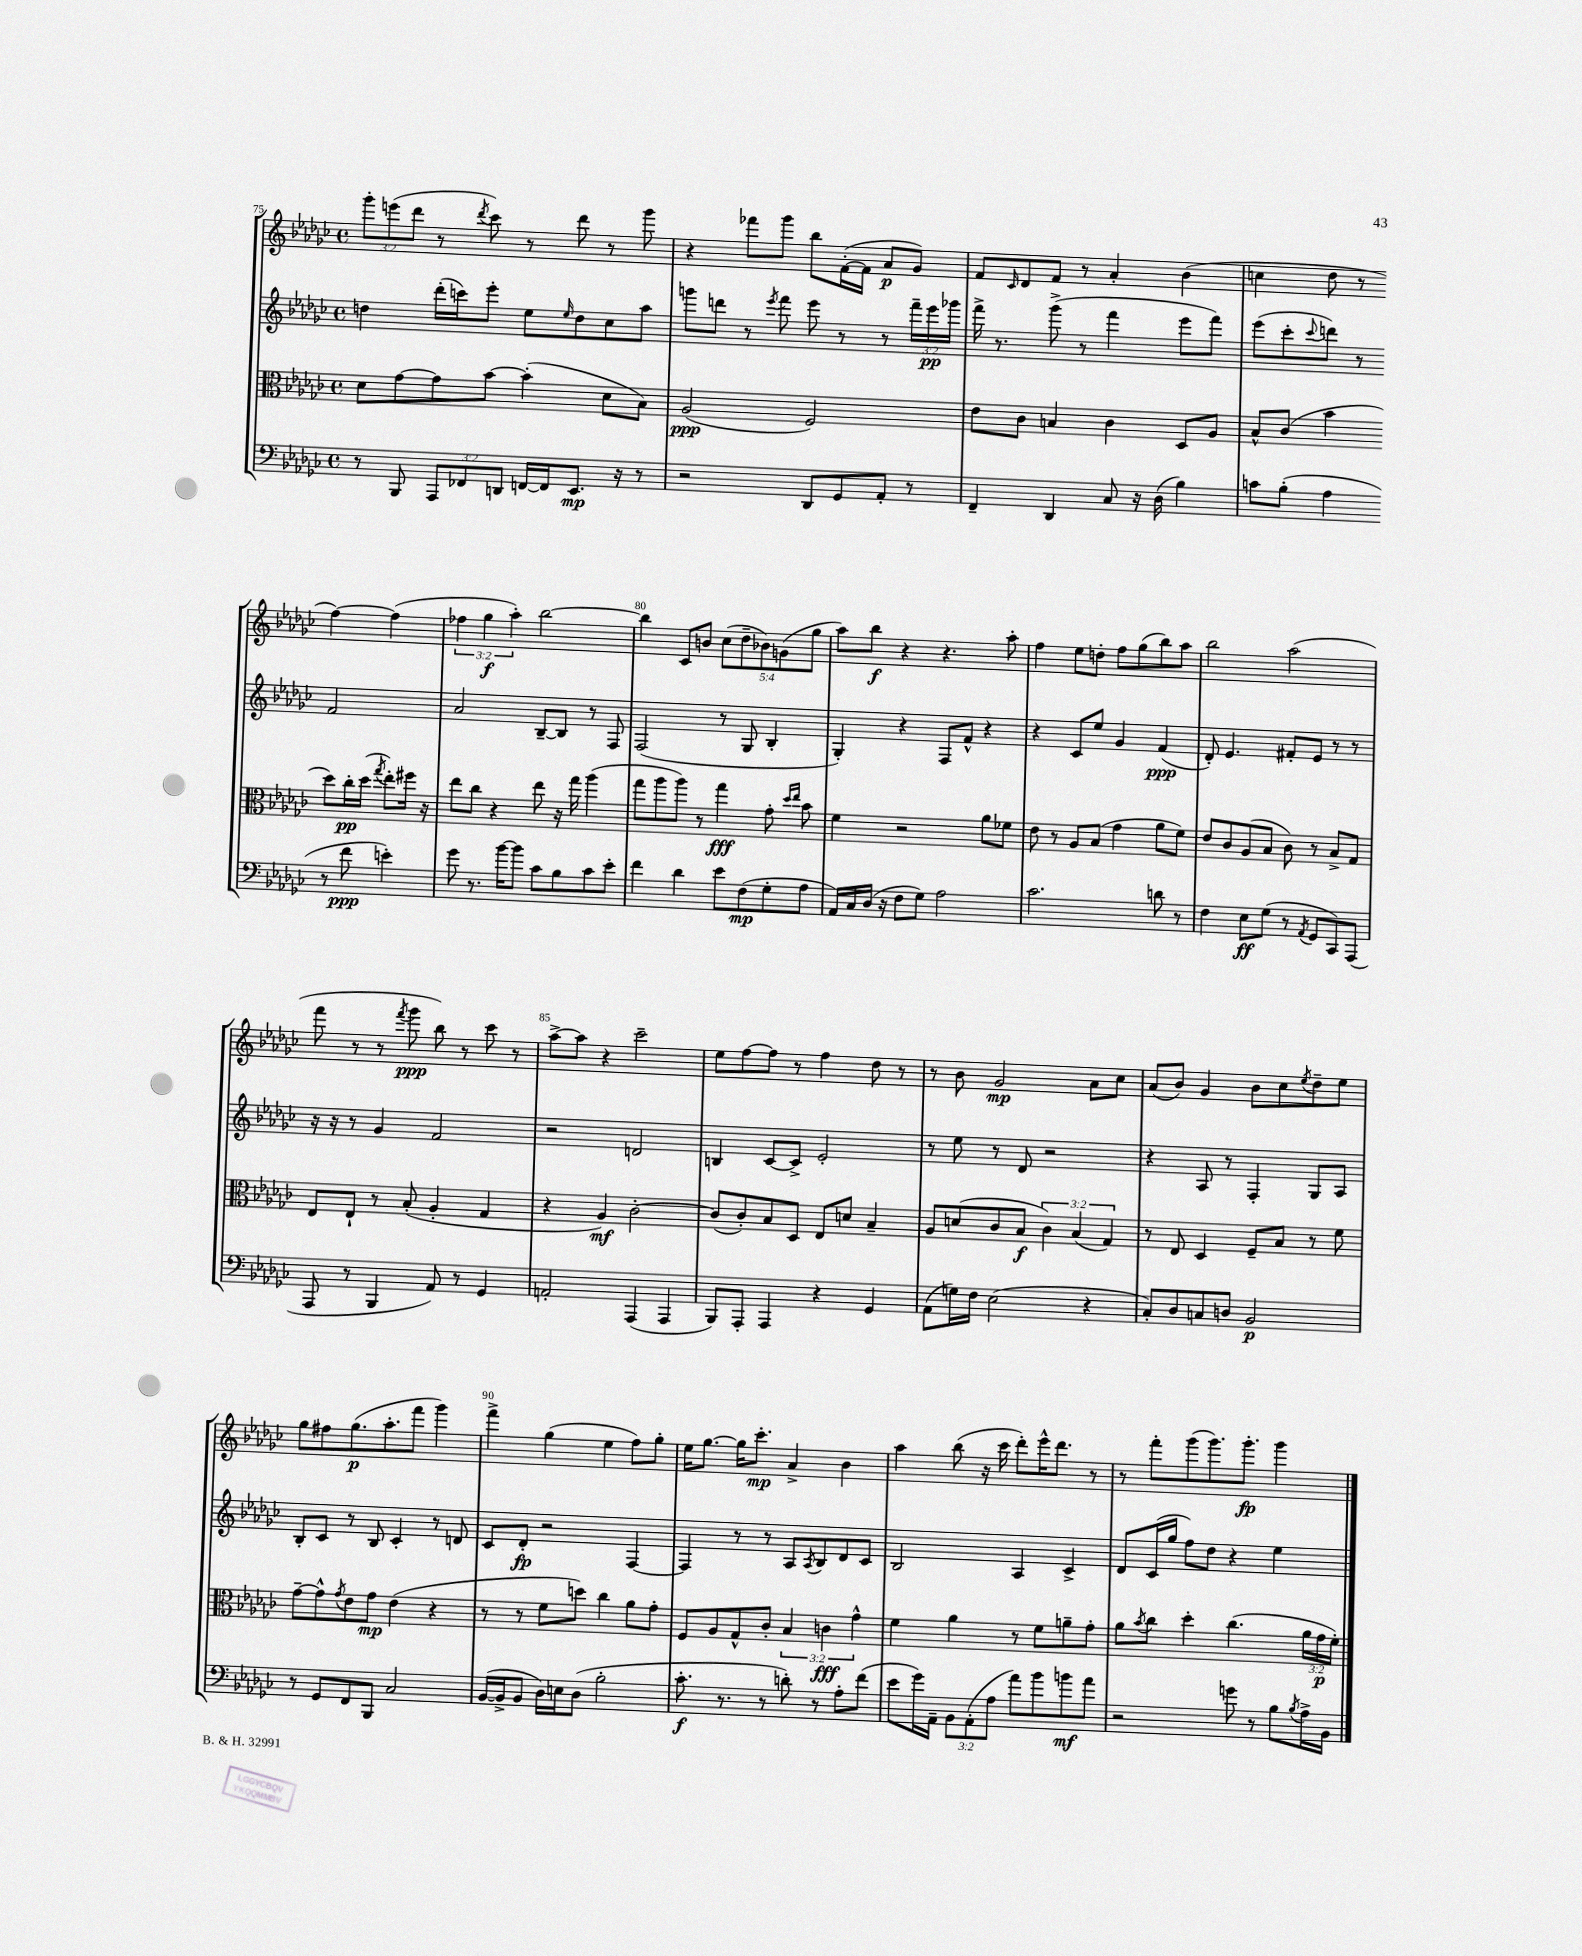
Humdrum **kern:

**kern	**kern	**kern	**kern
*staff4	*staff3	*staff2	*staff1
*clefF4	*clefC3	*clefG2	*clefG2
*k[b-e-a-d-g-c-]	*k[b-e-a-d-g-c-]	*k[b-e-a-d-g-c-]	*k[b-e-a-d-g-c-]
*M4/4	*M4/4	*M4/4	*M4/4
*met(c)	*met(c)	*met(c)	*met(c)
8r	8d-\L	4dd\	12ggg-'\L
.	.	.	(12eee\
8BBB-/	[8g-\	.	.
.	.	.	12ddd-\J
12AAA-/L	8g-\]	(16ddd-'\LL	8r
.	.	16ccc\J)	.
12FF-/	.	.	.
.	.	.	8qddd-/
.	[8b-\J	8eee-'\J	8ccc-\)
12DD/J	.	.	.
[16FF/LL	(4b-'\]	8ee-\L	8r
16FF/]J	.	.	.
.	.	16qqee-/	.
8.EE-/J	.	8dd\	8ddd-\
.	8d-\L	8cc-\	8r
16r	.	.	.
8r	8B-\J)	8aa-\J	8ggg-\
=	=	=	=
2r	(2A-/	8ggg\L	4r
.	.	8ddd\J	.
.	.	8r	8fff-\L
.	.	8qeee-/	.
.	.	8fff\	8ggg-\J
8DD-/L	2F/)	8eee-\	8bb-\L
8GG-/	.	8r	([16f'\L
.	.	.	16f\]JJ
8AA-'/J	.	8r	8a-/L
8r	.	24fff~\LL	8g-/J)
.	.	24eee-\	.
.	.	24ggg-\JJ	.
=	=	=	=
4FF~/	8e-\L	16fff^\	8f/L
.	.	8.r	.
.	.	.	16qqc-/
.	8c-\J	.	8d-/
4DD-/	4B/	(8ggg-^\	8f/J
.	.	8r	8r
8C-/	4c-\	4fff\	4a-'/
16r	.	.	.
(16D-\	.	.	.
4B-\)	8D-/L	8eee-\L	(4b-\
.	8A-/J	8fff\J)	.
=	=	=	=
8c\L	8B-^^/L	(8eee-\L	4cc\
(8B-'\J	(8c-/J	8ccc-'\	.
.	.	8qqccc-/	.
4A-\	4b-\	8ddd\J)	8dd-\
.	.	8r	8r
8r	8dd-\L)	2f/	[4ff\)
8f\	16cc-'\L	.	.
.	(16dd-\JJ	.	.
.	8qgg-/	.	.
4e'\)	8ee-'\L)	.	(4ff\]
.	16ff#\Jk	.	.
.	16r	.	.
=	=	=	=
8g-\	8ee-\L	2a-/	6ff-\
8.r	8cc-\J	.	.
.	.	.	6gg-\
.	4r	.	.
[16b-\LK	.	.	.
.	.	.	6aa-'\)
8b-\]J	.	.	.
8c-\L	8ee-\	[8B-~/L	[2bb-\
8B-\	16r	8B-/]J	.
.	16gg-\	.	.
8c-\	(4aa-\	8r	.
8e-'\J	.	8F/	.
=	=	=	=
4f\	8gg-\L	(2F/	4bb-\]
.	8aa-\	.	.
4d-\	8aa-\J)	.	8c-/L
.	8r	.	8b/J
8e-\L	4gg-\	8r	(10cc-\L
.	.	.	10dd-~\
(8F\	.	8G-/	.
.	.	.	10b-\)
8G-'\	8g-'\	4B-'/	.
.	.	.	(10g\
.	16qqdd-/LL	.	.
.	16qqee-/JJ	.	.
8A-\J	8b-\	.	.
.	.	.	10gg-\J
=	=	=	=
16AA-/LL)	4f\	4G-'/)	8aa-\L)
16C-/	.	.	.
(16D-/JJ	.	.	8bb-\J
16r	.	.	.
8F\L	2r	4r	4r
8G-\J)	.	.	.
2A-\	.	8F/L	4.r
.	.	8f^^/J	.
.	8a-\L	4r	.
.	8f-\J	.	8aa-'\
=	=	=	=
2.c-\	8e-\	4r	4ff\
.	8r	.	.
.	8A-/L	8c-/L	8ee-\L
.	(8B-/J	8ee-/J	8dd'\J
.	4g-\	4g-/	8ff\L
.	.	.	(8gg-\
8d\	8a-\L	(4f/	8bb-\)
8r	8f\J)	.	8aa-\J
=	=	=	=
4F\	8e-/L	8d-'/)	2bb-\
.	8c-/	4.e-/	.
8E-\L	(8A-/	.	.
(8G-\J	8B-/J	.	.
8r	8c-\)	8f#'/L	(2aa-\
8qAA-/	.	.	.
8GG-/L	8r	8e-/J	.
8CC-/)	8B-^/L	8r	.
(8AAA-/J	8G-/J	8r	.
=	=	=	=
8AAA-/	8E-/L	16r	8fff\
.	.	16r	.
8r	8E-`/J	8r	8r
4BBB-/	8r	4g-/	8r
.	.	.	8qfff/
.	(8B-'/	.	8ggg-\
8AA-/)	4A-'/	2f/	8bb-\)
8r	.	.	8r
4GG-/	4G-/	.	8ccc-\
.	.	.	8r
=	=	=	=
2AA'/	4r	2r	[8aa-^\L
.	.	.	8aa-\]J
.	4A-/)	.	4r
(4AAA-/	[2c-'\	2d/	2ccc-~\
4AAA-/	.	.	.
=	=	=	=
8BBB-/L)	(8c-/]L	4B/	8ee-\L
8AAA-'/J	8c-'/)	.	[8ff\
4AAA-/	8B-/	[8c-/L	8ff\]J
.	8D-/J	8c-^/]J	8r
4r	8E-/L	2e-'/	4ff\
.	8d/J	.	.
4GG-/	4B-~/	.	8dd-\
.	.	.	8r
=	=	=	=
(8AA-\L	8A-/L	8r	8r
16G\L)	(8d/	8ee-\	8b-\
16F\JJ	.	.	.
(2E-\	8c-/	8r	2g-/
.	8B-/J	8d-/	.
.	6c-\)	2r	.
.	(6B-/	.	.
4r	.	.	8a-\L
.	6G-/)	.	.
.	.	.	8cc-\J
=	=	=	=
8C-'/L)	8r	4r	(8a-/L
8D-/	8E-/	.	8b-/J)
8C/	4D-/	8A-/	4g-/
8D/J	.	8r	.
2BB-/	8F~/L	4F'/	8b-\L
.	8B-/J	.	8cc-\
.	.	.	8qee-/
.	8r	8G-/L	8dd-~\
.	8f\	8A-/J	8ee-\J
=	=	=	=
8r	[8g-~\L	8B-'/L	8gg-\L
8GG-/L	8g-^^\]	8c-/J	8ff#\
.	8qg-/	.	.
8FF/	8e-\	8r	(8.gg-\
8BBB-/J	8g-\J	8B-/	.
.	.	.	8.aa-'\
2C-/	(4e-\	4c-'/	.
.	.	.	8fff\J
.	4r	8r	4ggg-\)
.	.	8d/	.
=	=	=	=
([16BB-/LL	8r	8c-/L	4fff^\
16BB-^/]J	.	.	.
8BB-/J	8r	8d-'/J	.
16D-\LL)	8f\L	2r	(4gg-\
16E\J	.	.	.
(8D-\J	8dd\J)	.	.
2B-'\	4cc-\	.	4ee-\
.	8a-\L	[4F/	8ff\L)
.	8g-'\J	.	8gg-'\J
=	=	=	=
8.c-'\	8F/L	4F/]	16ee-\LK
.	.	.	[8.gg-\J
.	8A-/	.	.
8.r	.	.	.
.	8G-^^/	8r	16gg-\]LK
.	.	.	8.ccc-'\J
8r	8c-'/J	8r	.
8d'\)	6B-/	8A-/L	4a-^/
.	.	8qA-/	.
8r	.	8B-/	.
.	6c\	.	.
8A-'\L	.	8d-/	4b-\
.	6g-^^\	.	.
(8f\J	.	8c-/J	.
=	=	=	=
8e-\L	4f\	2B-/	4aa-\
16g-\L)	.	.	.
16AA-~\JJ	.	.	.
12BB-\L	4a-\	.	(8bb-\
(12AA-'\	.	.	.
.	.	.	16r
12A-\J	.	.	.
.	.	.	16ccc-\
8a-\L)	8r	4A-/	8ddd-'\L)
8b-\	8f\L	.	16eee-^^\K
.	.	.	8.ddd-\J
8b\	8a~\	4c-^/	.
8a-\J	8g-'\J	.	8r
=	=	=	=
2r	8a-\L	8d-/L	8r
.	8qb-/	.	.
.	8cc-\J	(16c-/L	8fff'\L
.	.	16gg-/JJ	.
.	4dd-'\	8ff\L)	(8ggg-\
.	.	8dd-\J	8.ggg-\)
8g\	(4.cc-\	4r	.
.	.	.	8.ggg-'\J
8r	.	.	.
8B-\L	.	4ee-\	4ggg-\
8qB-/	.	.	.
16A-^\L	24a-\LL	.	.
.	24g-\	.	.
16BB-\JJ	.	.	.
.	24f'\JJ)	.	.
==	==	==	==
*-	*-	*-	*-
